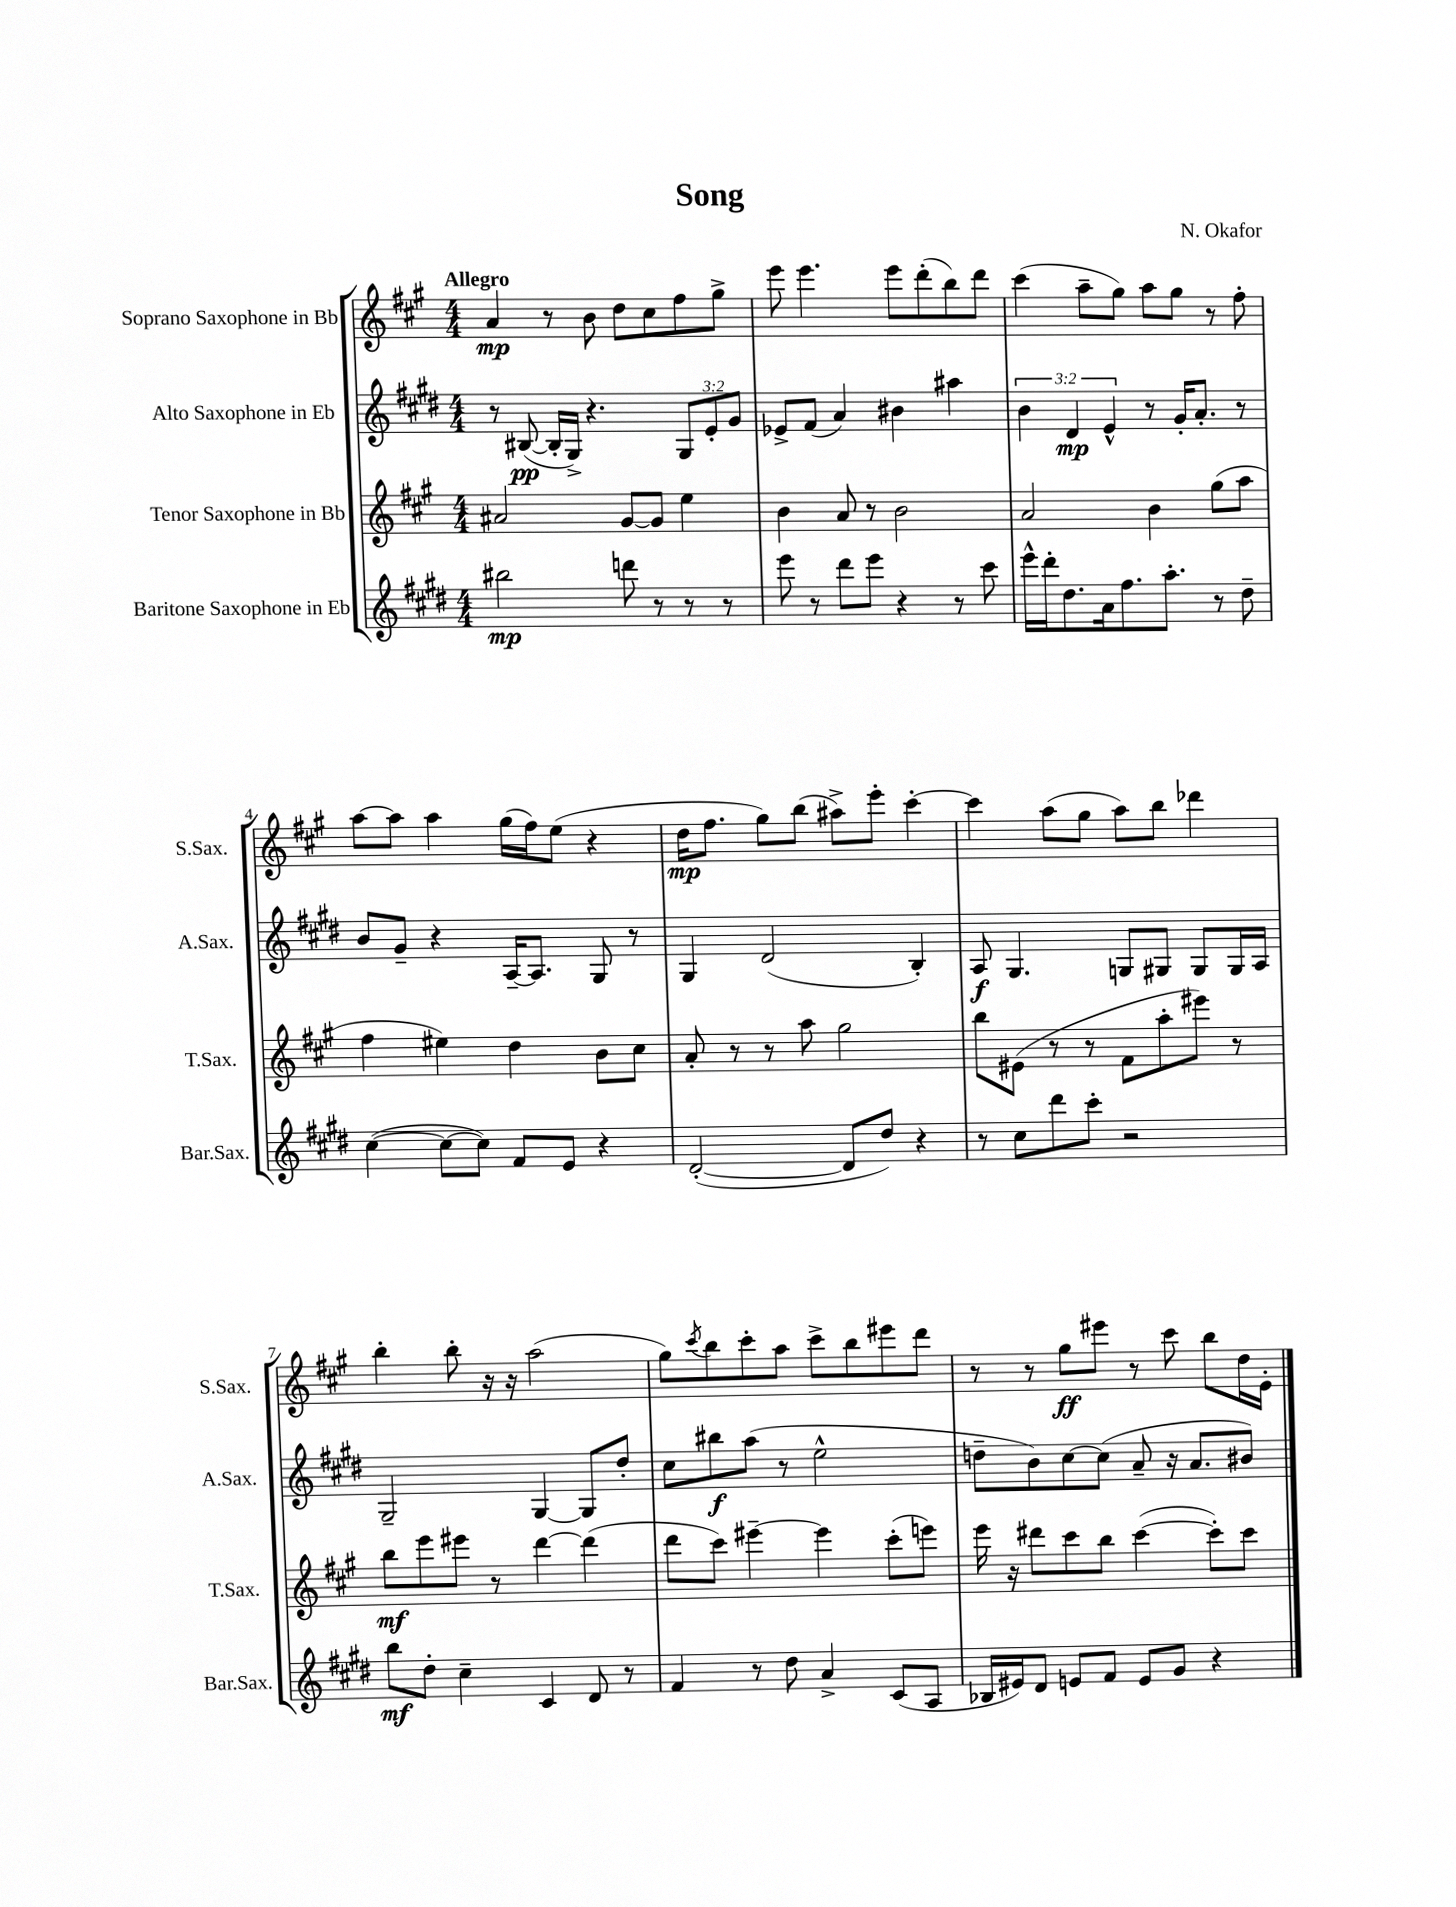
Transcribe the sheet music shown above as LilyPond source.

\header { title = "Song" composer = "N. Okafor" }
<<
\new StaffGroup <<
\new Staff = "s0" \with { instrumentName = "Soprano Saxophone in Bb" shortInstrumentName = "S.Sax." } {
    \clef treble \key a \major \numericTimeSignature \time 4/4 \tempo "Allegro"
    a'4\mp r8 b'8 d''8 cis''8 fis''8 gis''8-> |
    e'''8 e'''4. e'''8 d'''8-.( b''8) d'''8 |
    cis'''4( a''8-- gis''8) a''8 gis''8 r8 fis''8-. |
    a''8~ a''8 a''4 gis''16( fis''16) e''8( r4 |
    d''16\mp fis''8. gis''8) b''8( ais''8->) e'''8-. cis'''4~-. |
    cis'''4 a''8( gis''8 a''8) b''8 des'''4 |
    b''4-. b''8-. r16 r16 a''2( |
    gis''8) \acciaccatura { cis'''8 } b''8 cis'''8-. a''8 cis'''8-> b''8 eis'''8 d'''8 |
    r8 r8 gis''8\ff eis'''8 r8 cis'''8 b''8 d''16 e'16-. \bar "|." |
}
\new Staff = "s1" \with { instrumentName = "Alto Saxophone in Eb" shortInstrumentName = "A.Sax." } {
    \clef treble \key e \major \numericTimeSignature \time 4/4 \override Staff.TupletNumber.text = #tuplet-number::calc-fraction-text
    r8 bis8~\pp( bis16-. gis16->) r4. \tuplet 3/2 { gis8 e'8-. gis'8 } |
    ees'8-> fis'8( a'4) bis'4 ais''4 |
    \tuplet 3/2 { b'4 dis'4\mp e'4-^ } r8 gis'16-. a'8.-. r8 |
    b'8 gis'8-- r4 a16~-- a8. gis8 r8 |
    gis4 dis'2( b4-.) |
    a8\f gis4. g8 gis8 gis8 gis16 a16 |
    gis2-- gis4~ gis8 dis''8-. |
    cis''8 bis''8\f a''8( r8 e''2-^ |
    d''8-- b'8) cis''8~ cis''8( a'8-- r16 a'8. bis'8) \bar "|." |
}
\new Staff = "s2" \with { instrumentName = "Tenor Saxophone in Bb" shortInstrumentName = "T.Sax." } {
    \clef treble \key a \major \numericTimeSignature \time 4/4
    ais'2 gis'8~ gis'8 e''4 |
    b'4 a'8 r8 b'2 |
    a'2 b'4 gis''8( a''8 |
    fis''4 eis''4) d''4 b'8 cis''8 |
    a'8-. r8 r8 a''8 gis''2 |
    b''8 eis'8( r8 r8 fis'8 a''8-. eis'''8) r8 |
    b''8\mf e'''8 eis'''8 r8 d'''4~ d'''4( |
    d'''8 cis'''8) eis'''4~-- eis'''4 cis'''8-.( e'''8) |
    e'''16 r16 dis'''8 cis'''8 b''8 cis'''4~( cis'''8-.) cis'''8 \bar "|." |
}
\new Staff = "s3" \with { instrumentName = "Baritone Saxophone in Eb" shortInstrumentName = "Bar.Sax." } {
    \clef treble \key e \major \numericTimeSignature \time 4/4
    bis''2\mp d'''8 r8 r8 r8 |
    e'''8 r8 dis'''8 e'''8 r4 r8 cis'''8 |
    e'''16-^ dis'''16-. dis''8. a'16 fis''8. a''8.-. r8 dis''8-- |
    cis''4~( cis''8~ cis''8) fis'8 e'8 r4 |
    dis'2~-.( dis'8 dis''8) r4 |
    r8 cis''8 dis'''8 cis'''8-. r2 |
    b''8\mf dis''8-. cis''4-- cis'4 dis'8 r8 |
    fis'4 r8 dis''8 a'4-> cis'8( a8 |
    bes16 eis'16) dis'8 e'8 fis'8 e'8 gis'8 r4 \bar "|." |
}
>>
>>
